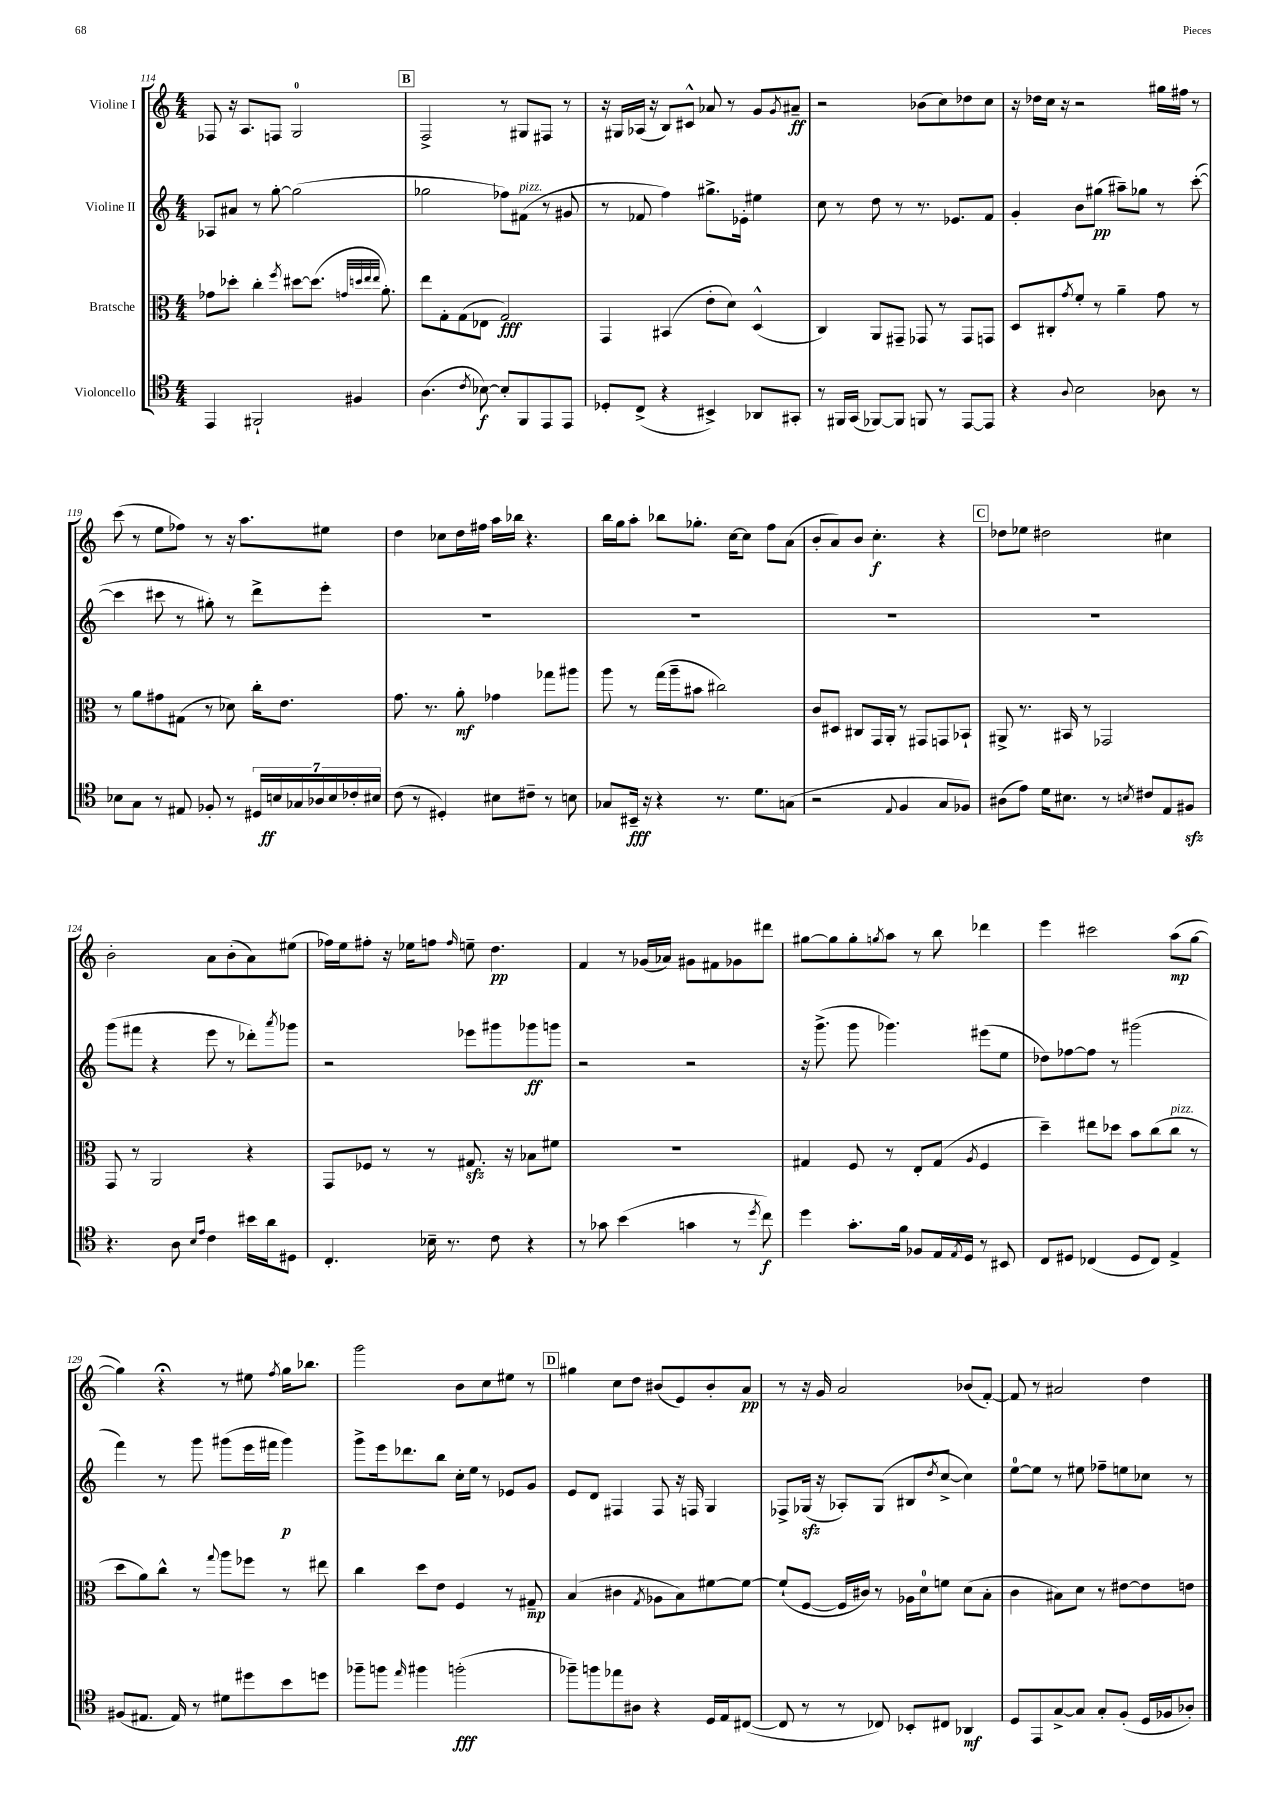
<<
\new StaffGroup <<
\new Staff = "s0" \with { instrumentName = "Violine I" } {
    \clef treble \key c \major \numericTimeSignature \time 4/4
    fes8 r16 a8. f8 g2-0 |
    \mark \markup { \box "B" } f2-> r8 gis8 fis8 r8 |
    r16 gis16 aes16( r16 b8) cis'8-^ aes'8 r8 g'8 \acciaccatura { g'8 } ais'8--\ff |
    r2 bes'8( c''8) des''8 c''8 |
    r16 des''16 c''16 r16 r2 gis''16 fis''16 r8 |
    c'''8( r8 e''8 fes''8) r8 r16 a''8. eis''8 |
    d''4 ces''8 d''16 fis''16 a''16 bes''16 r4. |
    b''16 g''16 a''8-. bes''8 ges''8.-. c''16~ c''8 f''8 a'8( |
    b'8-. a'8) b'8 c''4.-.\f r4 |
    \mark \markup { \box "C" } des''8 ees''8 dis''2 cis''4 |
    b'2-. a'8 b'8-.( a'8) eis''8( |
    fes''16) e''16 fis''8-. r16 ees''16 f''8 \grace { f''16 } e''8-- d''4.\pp |
    f'4 r8 ges'16( aes'16) gis'8 fis'8 ges'8 dis'''8 |
    gis''8~ gis''8 gis''8-. \acciaccatura { g''8 } a''8 r8 b''8 des'''4 |
    e'''4 cis'''2 a''8\mp( g''8~ |
    g''4) r4\fermata r8 eis''8 \acciaccatura { f''8 } g''16 bes''8. |
    g'''2 b'8 c''8 eis''8 r8 |
    \mark \markup { \box "D" } gis''4 c''8 d''8 bis'8( e'8) bis'8-. a'8\pp |
    r8 r16 g'16 a'2 bes'8( f'8~-.) |
    f'8 r8 ais'2 d''4 \bar "|." |
}
\new Staff = "s1" \with { instrumentName = "Violine II" } {
    \clef treble \key c \major \numericTimeSignature \time 4/4
    aes8 ais'8 r8 g''8~-. g''2( |
    \mark \markup { \box "B" } ges''2 fes''8) fis'8^\markup { \italic "pizz." }( r8 gis'8 |
    r8 fes'8 f''4) gis''8.-> ees'16-. eis''4 |
    c''8 r8 d''8 r8 r8. ees'8. f'8 |
    g'4-. b'8 gis''8\pp( ais''8--) ges''8 r8 c'''8~-.( |
    c'''4 cis'''8 r8 gis''8-.) r8 d'''8-> e'''8-. |
    R1 |
    R1 |
    R1 |
    \mark \markup { \box "C" } R1 |
    g'''8( fis'''8 r4 e'''8 r8 des'''8-.) \acciaccatura { a'''8 } ges'''8 |
    r2 ees'''8 gis'''8 ges'''8\ff g'''8 |
    r2 r2 |
    r16 g'''8.->( g'''8 ges'''4.) eis'''8( e''8 |
    des''8) fes''8~ fes''8 r8 gis'''2( |
    f'''4) r8 g'''8 gis'''8( e'''16 fis'''16 gis'''4\p) |
    g'''8-> e'''16 des'''8. b''8 c''16-. e''16 r8 ees'8 g'8 |
    \mark \markup { \box "D" } e'8 d'8 fis4 fis8 r16 f16 g4 |
    fes8-> ges16\sfz( r16 aes8-.) ges8( bis8 \acciaccatura { d''8 } c''8~-> c''4) |
    e''8-0~ e''8 r8 eis''8 fes''8-- e''8 ces''8 r8 \bar "|." |
}
\new Staff = "s2" \with { instrumentName = "Bratsche" } {
    \clef alto \key c \major \numericTimeSignature \time 4/4
    ges'8 des''8-. c''4-. \acciaccatura { f''8 } dis''8~ dis''8.( \grace { g'32 d''32 e''32 e''32 } a'8.-.) |
    \mark \markup { \box "B" } e''8 g8-. g8( ees8 g2\fff) |
    g,4 bis,4( e'8-. d'8) d4-^( |
    c4) a,8 gis,8-- ges,8 r8 ges,8 g,8 |
    d8 cis8-. \acciaccatura { g'8 } f'8-. r8 a'4-- g'8 r8 |
    r8 a'8 gis'8 gis8( r8 des'8) c''16-. e'8. |
    g'8. r8. a'8-.\mf ges'4 ges''8 ais''8 |
    a''8 r8 g''16( a''16-- bis'8 cis''2) |
    c'8 dis8 cis8 g,16 a,16-. r8 gis,8 g,8 bes,8-! |
    \mark \markup { \box "C" } ais,8-> r8. bis,16 r8 ges,2 |
    g,8 r8 a,2 r4 |
    g,8 fes8 r8 r8 gis8.\sfz r16 bes8 fis'8 |
    R1 |
    gis4 f8 r8 e8-. gis8( \acciaccatura { a8 } f4 |
    d''4--) eis''8 des''8 b'8 c''8( c''8^\markup { \italic "pizz." } r8 |
    d''8 a'8) c''8-^ r8 \appoggiatura { g''8 } a''8 fes''8 r8 eis''8 |
    c''4 d''8 e'8 f4 r8 gis8--\mp |
    \mark \markup { \box "D" } b4( cis'4 \acciaccatura { g8 } aes8 b8) fis'8~ fis'8~ |
    fis'8-!( f8~ f16 cis'16) r8 aes16 d'16-0 f'8 d'8( b8-. |
    c'4 bis8) d'8 r8 eis'8~ eis'8 e'8 \bar "|." |
}
\new Staff = "s3" \with { instrumentName = "Violoncello" } {
    \clef tenor \key c \major \numericTimeSignature \time 4/4
    e,4 fis,2-! fis4 |
    \mark \markup { \box "B" } a4.( \acciaccatura { c'8 } bes8~\f) bes8-. f,8 e,8 e,8 |
    des8-. c8->( r4 bis,4->) aes,8 gis,8-. |
    r8 fis,16 g,16( fes,8~) fes,8 f,8 r8 e,8~ e,8 |
    r4 \appoggiatura { a8 } b2 aes8 r8 |
    bes8 g8 r8 eis8 fes8-. r8 \tuplet 7/4 { dis16 b16\ff ges16 aes16 b16 ces'16-. bis16 } |
    c'8( r8 dis4-.) bis8 cis'8-- r8 b8 |
    ges8 bis,16--\fff r16 r4 r8. d'8. g8( |
    r2 \appoggiatura { e8 } f4 g8 fes8) |
    \mark \markup { \box "C" } ais8( e'8) d'16 bis8. r8 \acciaccatura { b8 } cis'8 e8 fis8\sfz |
    r4. a8 \grace { b16 e'16 } c'4 bis'16 a'16 dis8 |
    c4.-. bes16-- r8. c'8 r4 |
    r8 ges'8 b'4( g'4 r8 \acciaccatura { d''8 } c''8\f) |
    d''4 g'8.-. f'16 fes8 e16 \acciaccatura { e8 } d16 r8 bis,8 |
    c8 dis8 ces4( dis8 ces8) e4-> |
    fis8( eis8. eis16) r8 dis'8 dis''8 b'8 d''8 |
    fes''8-- f''8 \grace { e''16 } fis''4 f''2-.\fff( |
    \mark \markup { \box "D" } fes''8--) f''8 ees''8 ais8 r4 d16 e16 cis8~( |
    cis8 r8 r8 ces8) bes,8-. cis8 aes,4\mf |
    d8 e,8 g8~-> g8 g8-. f8-.( d16 fes16 aes8-.) \bar "|." |
}
>>
>>
\layout { \context { \Score currentBarNumber = #114 } }
